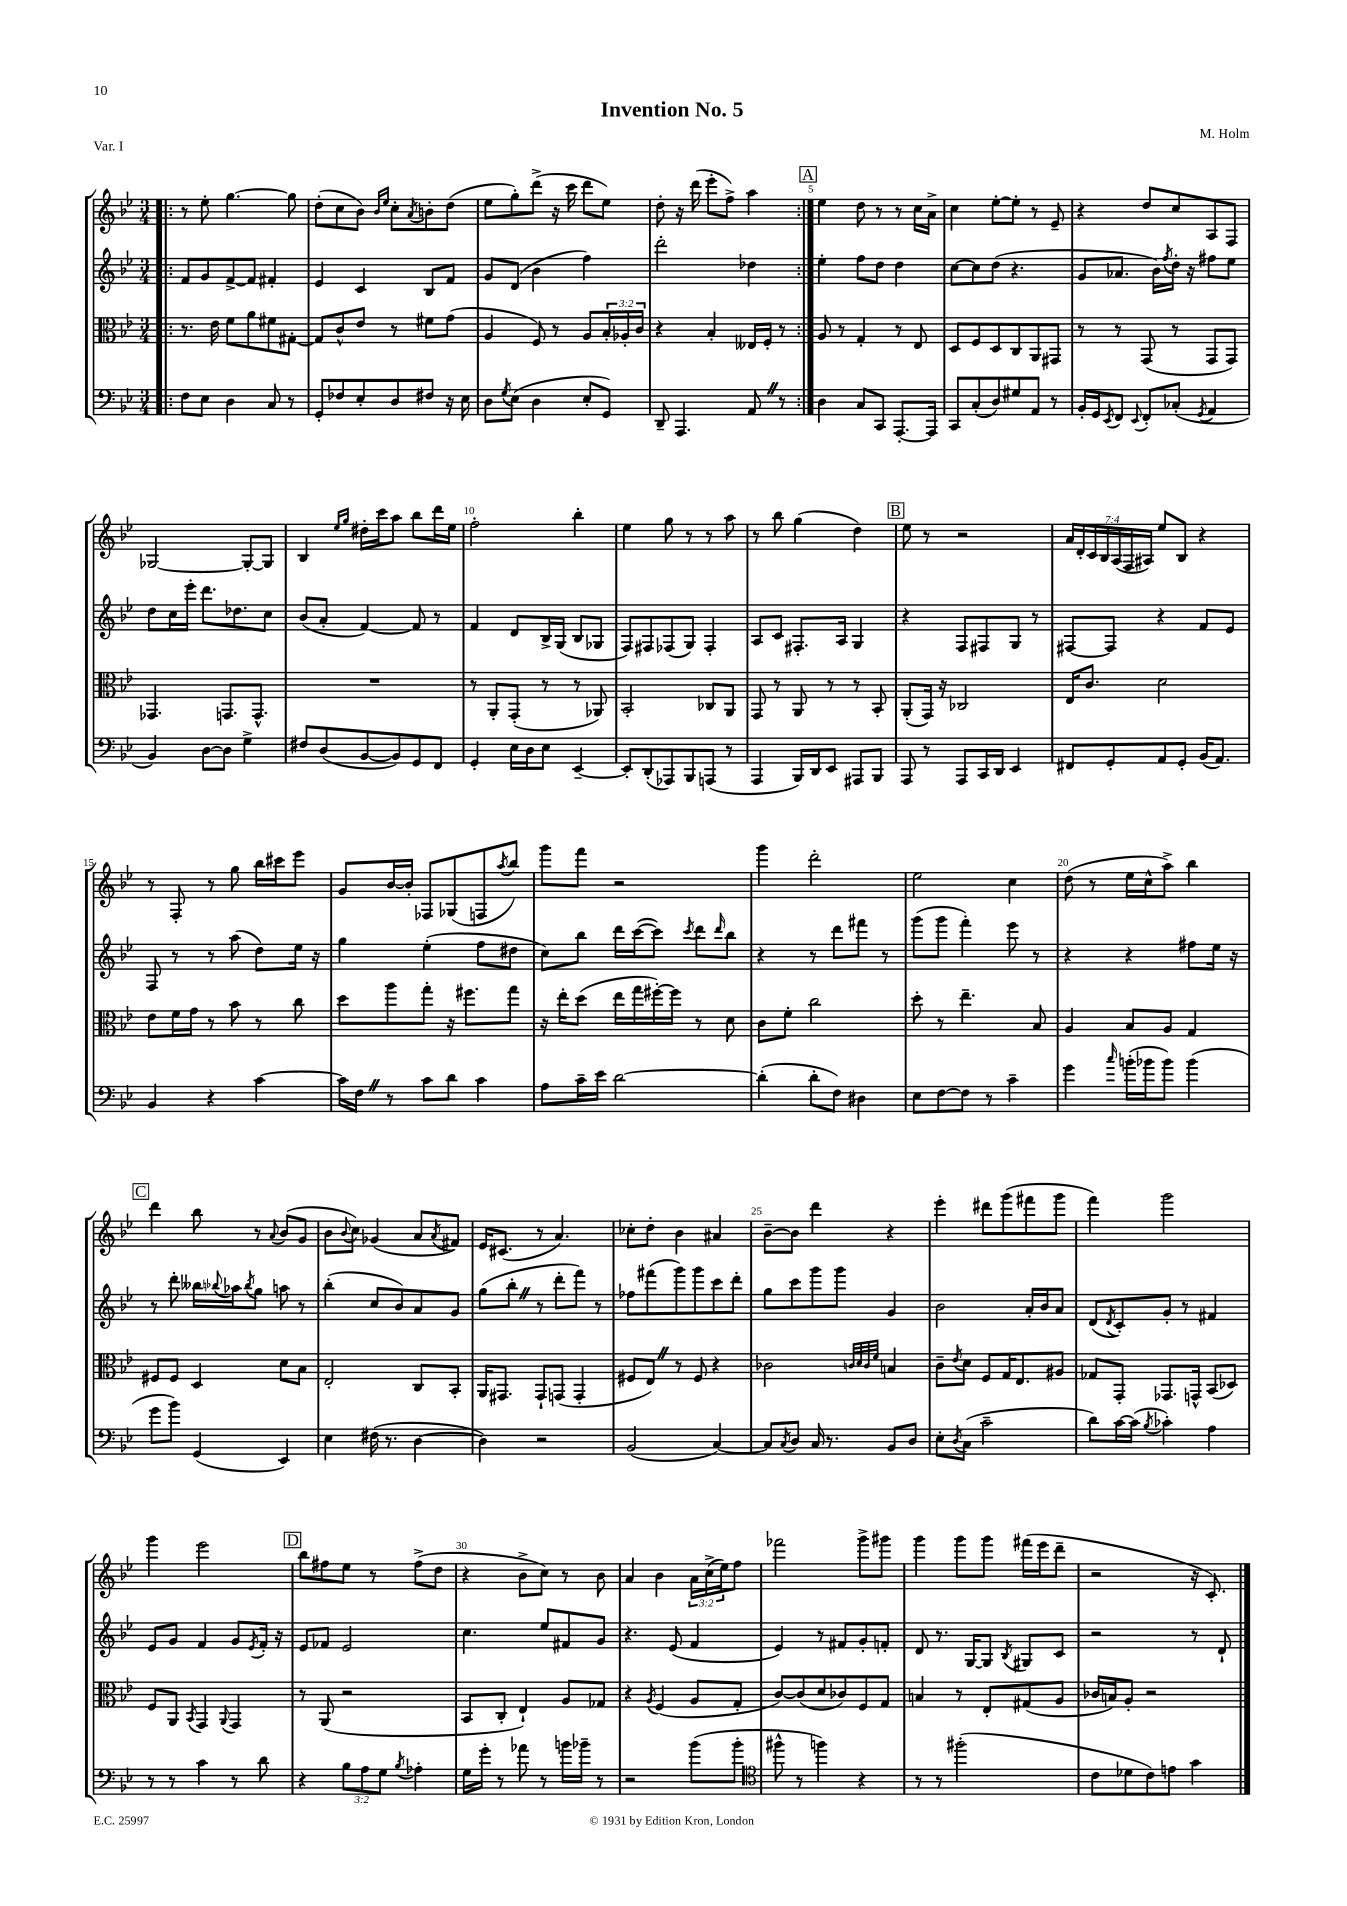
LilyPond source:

\header { title = "Invention No. 5" composer = "M. Holm" piece = "Var. I" }
<<
\new StaffGroup <<
\new Staff = "s0" {
    \clef treble \key bes \major \numericTimeSignature \time 3/4 \override Staff.TupletNumber.text = #tuplet-number::calc-fraction-text
    \repeat volta 2 { \bar ".|:" r8 ees''8-. g''4.~ g''8 |
    d''8-.( c''8 bes'8) \grace { bes'16 ees''16 } c''8-. \acciaccatura { a'8 } b'8-. d''8( |
    ees''8 g''8-.) d'''8->( r16 c'''16 d'''8 ees''8) |
    d''8-. r16 d'''16( ees'''8-. f''8->) a''4 | }
    \mark \markup { \box "A" } ees''4 d''8 r8 r8 c''16 a'16-> |
    c''4 ees''8~-. ees''8-. r8 ees'8-- |
    r4 d''8 c''8 a8 f8 |
    ges2~ ges8~-. ges8 |
    bes4 \grace { ees''16 g''16 } dis''16-. c'''16 a''8 bes''8 d'''16 ees''16 |
    f''2-. bes''4-. |
    ees''4 g''8 r8 r8 a''8 |
    r8 bes''8 g''4( d''4) |
    \mark \markup { \box "B" } ees''8 r8 r2 |
    \tuplet 7/4 { a'16 d'16-. c'16 bes16 a16( f16 ais16) } ees''8 bes8 r4 |
    r8 f8-. r8 g''8 bes''16 cis'''16 ees'''8 |
    g'8 bes'16~ bes'16-. fes8 ges8( f8 \acciaccatura { a''8 } bes''8) |
    g'''8 f'''8 r2 |
    g'''4 d'''2-. |
    ees''2 c''4 |
    d''8( r8 ees''16 c''16-^ a''8->) bes''4 |
    \mark \markup { \box "C" } d'''4 bes''8 r8 \appoggiatura { a'8 } bes'8( g'8 |
    bes'8 \appoggiatura { bes'8 } c''8) ges'4( a'8 \acciaccatura { a'8 } fis'8) |
    ees'16 cis'8.( r8 a'4.) |
    ces''8-. d''8-. bes'4 ais'4 |
    bes'8~-- bes'8 d'''4 r4 |
    ees'''4-. dis'''8 g'''8( fis'''8 g'''8 |
    f'''4) g'''2 |
    g'''4 ees'''2 |
    \mark \markup { \box "D" } bes''8 fis''8 ees''8 r8 fis''8->( d''8 |
    r4 bes'8-> c''8) r8 bes'8 |
    a'4 bes'4 \tuplet 3/2 { a'16 c''16->( ees''16) } f''8 |
    fes'''2 g'''8-> gis'''8 |
    g'''4 g'''8 g'''8 fis'''16( ees'''16 d'''8-- |
    r2 r16 c'8.-.) \bar "|." |
}
\new Staff = "s1" {
    \clef treble \key bes \major \numericTimeSignature \time 3/4
    \repeat volta 2 { \bar ".|:" f'8 g'8 f'8~-> f'8 fis'4-. |
    ees'4 c'4 bes8 f'8 |
    g'8 d'8( bes'4 f''4) |
    d'''2-. des''4 | }
    \mark \markup { \box "A" } ees''4-. f''8 d''8 d''4 |
    c''8~ c''8 d''8( r4. |
    g'8 aes'8. bes'16) \acciaccatura { f''8 } d''16-. r16 fis''8 ees''8 |
    d''8 c''16 ees'''16-. d'''8. des''8. c''8 |
    bes'8( a'8-. f'4~) f'8 r8 |
    f'4 d'8 bes16-> g16( bes8 ges8 |
    f8) fis8 fes8( g8) fes4-. |
    a8 c'8 fis8.-. a16 g4 |
    \mark \markup { \box "B" } r4 f8 fis8 g8 r8 |
    fis8~ fis8 r4 f'8 ees'8 |
    f8 r8 r8 a''8( d''8) ees''16 r16 |
    g''4 ees''4-.( f''8 dis''8 |
    c''8) bes''8 d'''16 c'''16~( c'''8) \acciaccatura { c'''8 } d'''8 \grace { d'''16 } bes''8 |
    r4 r8 d'''8 fis'''8 r8 |
    g'''8( g'''8 f'''4-.) ees'''8 r8 |
    r4 r4 fis''8 ees''16 r16 |
    \mark \markup { \box "C" } r8 d'''8-. beses''16 \appoggiatura { bes''8 } aes''16 \acciaccatura { bes''8 } g''8 a''8 r8 |
    bes''4-.( c''8 bes'8) a'8 g'8 |
    g''8( bes''8-. \once \override BreathingSign.text = \markup { \musicglyph "scripts.caesura.straight" } \breathe r8 d'''8-. f'''8) r8 |
    fes''8 fis'''8( g'''8) g'''8 c'''8 d'''8-. |
    g''8 c'''8 g'''8 g'''8 g'4 |
    bes'2 a'16-. bes'16 a'8 |
    d'8( \acciaccatura { d'8 } c'8-.) g'8-. r8 fis'4 |
    ees'8 g'8 f'4 g'8 \acciaccatura { ees'8 } f'16-. r16 |
    \mark \markup { \box "D" } ees'8 fes'8 ees'2 |
    c''4. ees''8 fis'8 g'8 |
    r4. ees'8( f'4 |
    ees'4) r8 fis'8 g'8-. f'8-. |
    d'8 r8. g16~ g8 \acciaccatura { bes8 } gis8 c'8 |
    r2 r8 d'8-! \bar "|." |
}
\new Staff = "s2" {
    \clef alto \key bes \major \numericTimeSignature \time 3/4 \override Staff.TupletNumber.text = #tuplet-number::calc-fraction-text
    \repeat volta 2 { \bar ".|:" r8. ees'16 f'8 a'8 fis'8 gis8~-. |
    gis8 c'8-^ ees'8 r8 fis'8 g'8( |
    a4 f8) r8 a8 \tuplet 3/2 { bes16-. aes16-. c'16 } |
    r4 bes4-. eeses16 f16-. r8 | }
    \mark \markup { \box "A" } a8 r8 g4-. r8 ees8 |
    d8 f8 d8 c8 a,8 gis,8 |
    r8 r8 g,8( r8 g,8 g,8) |
    ges,4. g,8. g,8.-^ |
    R2. |
    r8 a,8-. g,8-.( r8 r8 aes,8) |
    bes,2-. ces8 a,8 |
    g,8 r8 a,8 r8 r8 bes,8-. |
    \mark \markup { \box "B" } a,8-.( g,16) r16 ces2 |
    ees16 c'8. d'2 |
    ees'8 f'16 g'16 r8 bes'8 r8 c''8 |
    d''8 a''8 g''8-. r16 fis''8. g''8 |
    r16 ees''16-. d''8( ees''16 g''16 fis''16~-.) fis''16 r8 d'8 |
    c'8 f'8-. c''2 |
    d''8-. r8 ees''4.-- bes8 |
    a4 bes8 a8 g4 |
    \mark \markup { \box "C" } fis8 fis8 d4 d'8 bes8 |
    ees2-. c8 bes,8-. |
    a,16 gis,8. gis,8-! g,8( g,4-. |
    fis8 ees8) \once \override BreathingSign.text = \markup { \musicglyph "scripts.caesura.straight" } \breathe r8 fis8 r4 |
    ces'2 \grace { c'32 d'32 c'32 f'32 } b4 |
    c'8-- \acciaccatura { ees'8 } d'8 f8 g16 ees8. ais8 |
    ges8 g,8-. ges,8. g,16-^ bes,8( des8) |
    f8 a,8 \acciaccatura { bes,8 } g,4 \appoggiatura { a,8 } g,4 |
    \mark \markup { \box "D" } r8 a,8( r2 |
    bes,8 c8-. ees4-!) a8 ges8 |
    r4 \acciaccatura { a8 } f4( a8 g8-. |
    c'8~) c'8( d'8 ces'8) f8 g8 |
    b4 r8 ees8-. gis8( a8 |
    ces'16 b16) a8-. r2 \bar "|." |
}
\new Staff = "s3" {
    \clef bass \key bes \major \numericTimeSignature \time 3/4 \override Staff.TupletNumber.text = #tuplet-number::calc-fraction-text
    \repeat volta 2 { \bar ".|:" f8 ees8 d4 c8 r8 |
    g,8-. fes8 ees8-. d8 fis8 r16 ees16 |
    d8 \acciaccatura { g8 } ees8( d4 ees8-. g,8) |
    d,8-- a,,4. a,8 \once \override BreathingSign.text = \markup { \musicglyph "scripts.caesura.straight" } \breathe r8 | }
    \mark \markup { \box "A" } d4 c8 c,8 a,,8.~-. a,,16 |
    c,8 c8-.( d8) gis8 a,8 r8 |
    bes,16-. g,16 \acciaccatura { ees,8 } f,8 \appoggiatura { ees,8 } f,8-. ces8-.( \acciaccatura { g,8 } a,4 |
    bes,4) d8~ d8 g4-> |
    fis8 d8( bes,8~ bes,8) g,8 f,8 |
    g,4-. ees16 d16 ees8 ees,4~-- |
    ees,8-. d,8-.( aes,,8) bes,,8 a,,8( r8 |
    a,,4 bes,,16) d,16 ees,8 ais,,8 bes,,8 |
    \mark \markup { \box "B" } a,,8 r8 a,,8 c,16 d,16 ees,4 |
    fis,8 g,8-. a,8 g,8-. bes,16( a,8.) |
    bes,4 r4 c'4~ |
    c'16 f16 \once \override BreathingSign.text = \markup { \musicglyph "scripts.caesura.straight" } \breathe r8 c'8 d'8 c'4 |
    a8 c'16-- ees'16 d'2~ |
    d'4-.( d'8-. f8) dis4 |
    ees8 f8~ f8 r8 c'4-- |
    g'4 \grace { c''16 } b'16-.( bes'16 bes'8) bes'4( |
    \mark \markup { \box "C" } g'8 bes'8) g,4( ees,4) |
    ees4 fis16( r8. d4~ |
    d4) r2 |
    bes,2( c4~) |
    c8 \acciaccatura { c8 } d8 c16 r8. bes,8 d8 |
    ees8-. \acciaccatura { d8 } c8( c'2-- |
    d'8) c'16~ c'16( \acciaccatura { bes8 } ces'4-.) a4 |
    r8 r8 c'4 r8 d'8 |
    \mark \markup { \box "D" } r4 \tuplet 3/2 { bes8 a8 g8 } \acciaccatura { bes8 } aes4-. |
    g16 g'16-. r8 aes'8 r8 b'16 bes'16-- r8 |
    r2 bes'8( bes'8-. |
    \clef tenor fis''8-^ r8 f''4) r4 |
    r8 r8 fis''2-.( |
    c'8 des'8 c'8) e'8 g'4 \bar "|." |
}
>>
>>
\layout { \context { \Score \override BarNumber.break-visibility = ##(#f #t #t) barNumberVisibility = #(every-nth-bar-number-visible 5) } }
